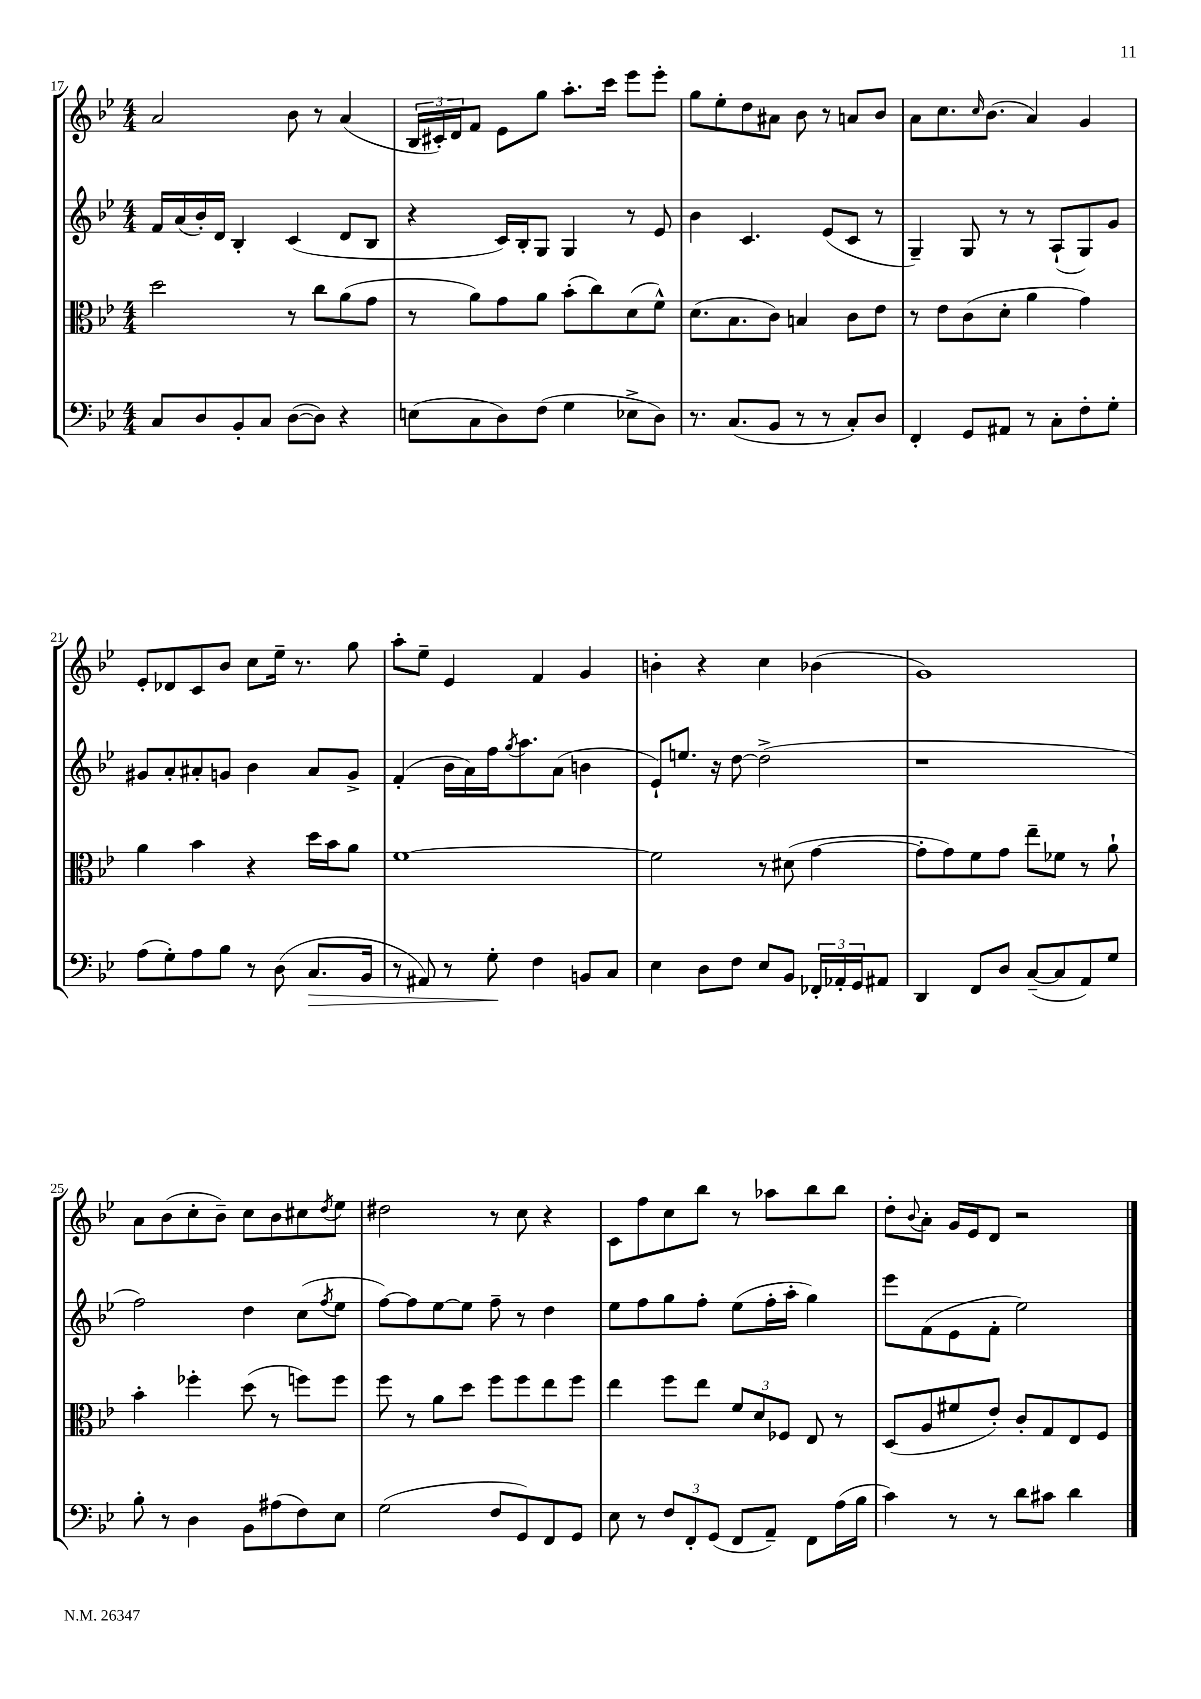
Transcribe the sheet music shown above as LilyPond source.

<<
\new StaffGroup <<
\new Staff = "s0" {
    \clef treble \key bes \major \numericTimeSignature \time 4/4
    a'2 bes'8 r8 a'4( |
    \tuplet 3/2 { bes16 cis'16-.) d'16 } f'8 ees'8 g''8 a''8.-. c'''16 ees'''8 ees'''8-. |
    g''8 ees''8-. d''8 ais'8 bes'8 r8 a'8 bes'8 |
    a'8 c''8. \grace { c''16 } bes'8.( a'4) g'4 |
    ees'8-. des'8 c'8 bes'8 c''8 ees''16-- r8. g''8 |
    a''8-. ees''8-- ees'4 f'4 g'4 |
    b'4-. r4 c''4 bes'4( |
    g'1) |
    a'8 bes'8( c''8-. bes'8--) c''8 bes'8 cis''8 \acciaccatura { d''8 } ees''8 |
    dis''2 r8 c''8 r4 |
    c'8 f''8 c''8 bes''8 r8 aes''8 bes''8 bes''8 |
    d''8-. \appoggiatura { bes'8 } a'8-. g'16 ees'16 d'8 r2 \bar "|." |
}
\new Staff = "s1" {
    \clef treble \key bes \major \numericTimeSignature \time 4/4
    f'16 a'16( bes'16-.) d'16 bes4-. c'4( d'8 bes8 |
    r4 c'16) bes16-. g8 g4 r8 ees'8 |
    bes'4 c'4. ees'8( c'8 r8 |
    g4--) g8 r8 r8 a8-!( g8) g'8 |
    gis'8 a'8-. ais'8-. g'8 bes'4 ais'8 g'8-> |
    f'4-.( bes'16 a'16) f''16 \acciaccatura { g''8 } a''8. a'8( b'4 |
    ees'8-!) e''8. r16 d''8~ d''2->( |
    r1 |
    f''2) d''4 c''8( \acciaccatura { f''8 } ees''8 |
    f''8~) f''8 ees''8~ ees''8 f''8-- r8 d''4 |
    ees''8 f''8 g''8 f''8-. ees''8( f''16-. a''16-. g''4) |
    ees'''8 f'8( ees'8 f'8-. ees''2) \bar "|." |
}
\new Staff = "s2" {
    \clef alto \key bes \major \numericTimeSignature \time 4/4
    d''2 r8 c''8 a'8( g'8 |
    r8 a'8) g'8 a'8 bes'8-.( c''8) d'8( f'8-^) |
    d'8.( bes8. c'8) b4 c'8 ees'8 |
    r8 ees'8 c'8( d'8-. a'4 g'4) |
    a'4 bes'4 r4 d''16 bes'16 a'8 |
    f'1~ |
    f'2 r8 dis'8( g'4~ |
    g'8-. g'8) f'8 g'8 ees''8-- fes'8 r8 a'8-! |
    bes'4-. fes''4-. d''8( r8 f''8) f''8 |
    f''8 r8 a'8 d''8 f''8 f''8 ees''8 f''8 |
    ees''4 f''8 ees''8 \tuplet 3/2 { f'8 d'8 fes8 } ees8 r8 |
    d8( a8 fis'8 ees'8-.) c'8-. g8 ees8 f8 \bar "|." |
}
\new Staff = "s3" {
    \clef bass \key bes \major \numericTimeSignature \time 4/4
    c8 d8 bes,8-. c8 d8~( d8) r4 |
    e8( c8 d8) f8( g4 ees8-> d8) |
    r8. c8.( bes,8 r8 r8 c8-.) d8 |
    f,4-. g,8 ais,8 r8 c8-. f8-. g8-. |
    a8( g8-.) a8 bes8 r8 d8( c8.\> bes,16 |
    r8 ais,8) r8 g8-.\! f4 b,8 c8 |
    ees4 d8 f8 ees8 bes,8 \tuplet 3/2 { fes,16-. aes,16-. g,16 } ais,8 |
    d,4 f,8 d8 c8~--( c8 a,8) g8 |
    bes8-. r8 d4 bes,8 ais8( f8) ees8 |
    g2( f8 g,8) f,8 g,8 |
    ees8 r8 \tuplet 3/2 { f8 f,8-. g,8( } f,8 a,8--) f,8 a16( bes16 |
    c'4) r8 r8 d'8 cis'8 d'4 \bar "|." |
}
>>
>>
\layout { \context { \Score currentBarNumber = #17 } }
